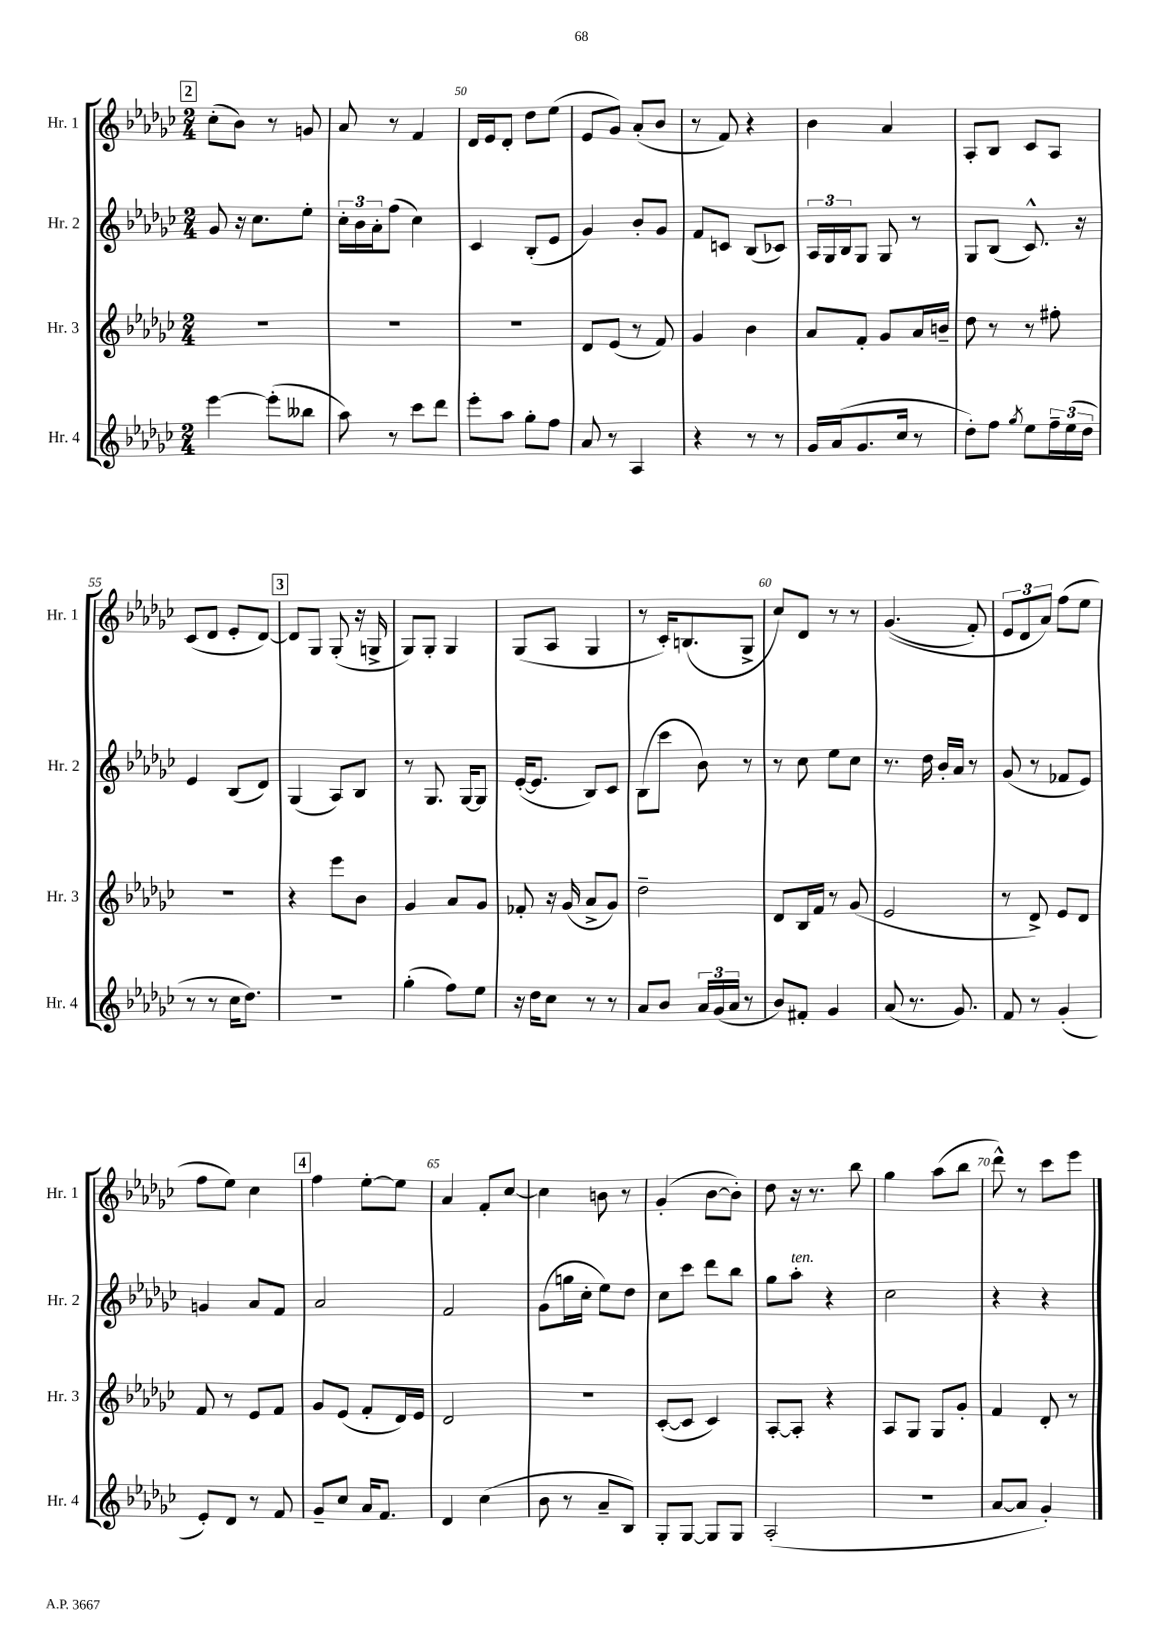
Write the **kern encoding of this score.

**kern	**kern	**kern	**kern
*part4	*part3	*part2	*part1
*staff4	*staff3	*staff2	*staff1
*I"Hr. 4	*I"Hr. 3	*I"Hr. 2	*I"Hr. 1
*I'Hr. 4	*I'Hr. 3	*I'Hr. 2	*I'Hr. 1
*clefG2	*clefG2	*clefG2	*clefG2
*k[b-e-a-d-g-c-]	*k[b-e-a-d-g-c-]	*k[b-e-a-d-g-c-]	*k[b-e-a-d-g-c-]
*M2/4	*M2/4	*M2/4	*M2/4
!!LO:REH:place=s1:t=2
=48	=48	=48	=48
[4eee-\	2r	8g-/	(8cc-'\L
.	.	16r	8b-\J)
.	.	8.cc-\L	.
(8eee-'\L]	.	.	8r
8bb--X\J	.	8ee-'\J	8gn/
=49	=49	=49	=49
8aa-\)	2r	24cc-'\LL	8a-/
.	.	24b-\	.
.	.	24a-'\J	.
8r	.	(8ff\J	8r
8ccc-\L	.	4cc-\)	4f/
8ddd-\J	.	.	.
=50	=50	=50	=50
8eee-'\L	2r	4c-/	16d-/LL
.	.	.	16e-/J
8aa-\J	.	.	8d-'/J
8gg-'\L	.	(8B-'/L	8dd-\L
8ff\J	.	8e-/J	(8ee-\J
=51	=51	=51	=51
8a-/	8d-/L	4g-/)	8e-/L
8r	(8e-/J	.	8g-/J)
4A-/	8r	8b-'/L	(8a-'/L
.	8f/)	8g-/J	8b-/J
=52	=52	=52	=52
4r	4g-/	8f/L	8r
.	.	8cn/J	8f/)
8r	4b-\	(8B-/L	4r
8r	.	8c-X/J)	.
=53	=53	=53	=53
16g-/LL	8a-/L	24A-/LL	4b-\
.	.	24G-/	.
(16a-/J	.	.	.
.	.	24B-/J	.
8.g-/	8f'/J	8G-/J	.
.	8g-/L	8G-/	4a-/
16cc-/Jk	.	.	.
8r	16a-/L	8r	.
.	16bn~/JJ	.	.
=54	=54	=54	=54
8dd-'\L)	8dd-\	8G-/L	8A-'/L
8ff\J	8r	(8B-/J	8B-/J
8qgg-/	.	.	.
8ee-\L	8r	8.c-^^/)	8c-/L
24ff~\L	8ff#X'\	.	8A-/J
(24ee-\	.	.	.
.	.	16r	.
24dd-\JJ	.	.	.
!!LO:LB:g=z
=55	=55	=55	=55
8r	2r	4e-/	(8c-/L
8r	.	.	8d-/J
16cc-\KL	.	(8B-/L	8e-'/L
8.dd-\J)	.	.	.
.	.	8d-/J)	[8d-/J)
!!LO:REH:place=s1:t=3
=56	=56	=56	=56
2r	4r	(4G-/	8d-/L]
.	.	.	8G-/J
.	8eee-\L	8A-/L)	(8G-'/
.	8b-\J	8B-/J	16r
.	.	.	16Gn^/
=57	=57	=57	=57
(4gg-'\	4g-/	8r	8G-/L)
.	.	8.G-/	8G-'/J
8ff\L)	8a-/L	.	4G-/
.	.	[16G-/KL	.
8ee-\J	8g-/J	8G-/J]	.
=58	=58	=58	=58
16r	8f-X'/	([16e-'/KL	(8G-/L
16dd-\KL	.	8.e-/J]	.
8cc-\J	16r	.	8A-/J
.	(16g-/	.	.
8r	8a-^/L	8B-/L)	4G-/
8r	8g-/J)	8c-/J	.
=59	=59	=59	=59
8a-/L	2dd-~\	(8B-\L	8r
8b-/J	.	8ccc-\J	16c-'/KL)
.	.	.	(8.Bn/
24a-/LL	.	8b-\)	.
(24g-/	.	.	.
24a-/JJ	.	.	.
8r	.	8r	8G-^/J
=60	=60	=60	=60
8b-/L)	8d-/L	8r	8cc-/L)
8f#X'/J	16B-/L	8cc-\	8d-/J
.	16f/JJ	.	.
4g-/	8r	8ee-\L	8r
.	(8g-/	8cc-\J	8r
=61	=61	=61	=61
(8a-/	2e-/	8.r	((4.g-/
8.r	.	.	.
.	.	16dd-\	.
.	.	16b-'/LL	.
8.g-/)	.	16a-/JJ	.
.	.	8r	8f'/)
=62	=62	=62	=62
8f/	8r	(8g-/	12e-/L
.	.	.	12d-/
8r	8d-^/)	8r	.
.	.	.	12a-/J)
(4g-'/	8e-/L	8f-X/L	(8ff\L
.	8d-/J	8e-/J)	8ee-\J
!!LO:LB:g=z
=63	=63	=63	=63
8e-'/L)	8f/	4gn/	8ff\L
8d-/J	8r	.	8ee-\J)
8r	8e-/L	8a-/L	4cc-\
8f/	8f/J	8f/J	.
!!LO:REH:place=s1:t=4
=64	=64	=64	=64
8g-~/L	8g-/L	2a-/	4ff\
8cc-/J	(8e-/J	.	.
16a-/KL	8f'/L	.	[8ee-'\L
8.f/J	.	.	.
.	16d-/L)	.	8ee-\J]
.	16e-/JJ	.	.
=65	=65	=65	=65
4d-/	2d-/	2f/	4a-/
(4cc-\	.	.	8f'/L
.	.	.	[8cc-/J
=66	=66	=66	=66
8b-\	2r	(8g-\L	4cc-\]
8r	.	16ggn\L	.
.	.	16cc-'\JJ	.
8a-~/L	.	8ee-\L)	8bn\
8B-/J)	.	8dd-\J	8r
=67	=67	=67	=67
8G-'/L	([8c-'/L	8cc-\L	(4g-'/
[8G-/J	8c-/J]	8ccc-\J	.
8G-/L]	4c-/)	8ddd-\L	[8b-\L
8G-/J	.	8bb-\J	8b-'\J])
=68	=68	=68	=68
(2A-'/	[8A-'/L	8gg-\L	8dd-\
!	!	!LO:TX:a:i:t=ten.	!
.	8A-'/J]	8aa-'\J	16r
.	.	.	8.r
.	4r	4r	.
.	.	.	8bb-\
=69	=69	=69	=69
2r	8A-/L	2cc-\	4gg-\
.	8G-/J	.	.
.	8G-/L	.	(8aa-\L
.	8g-'/J	.	8bb-\J
=70	=70	=70	=70
[8a-/L	4f/	4r	8ddd-^^\)
8a-/J]	.	.	8r
4g-'/)	8d-'/	4r	8ccc-\L
.	8r	.	8eee-\J
==	==	==	==
*-	*-	*-	*-
